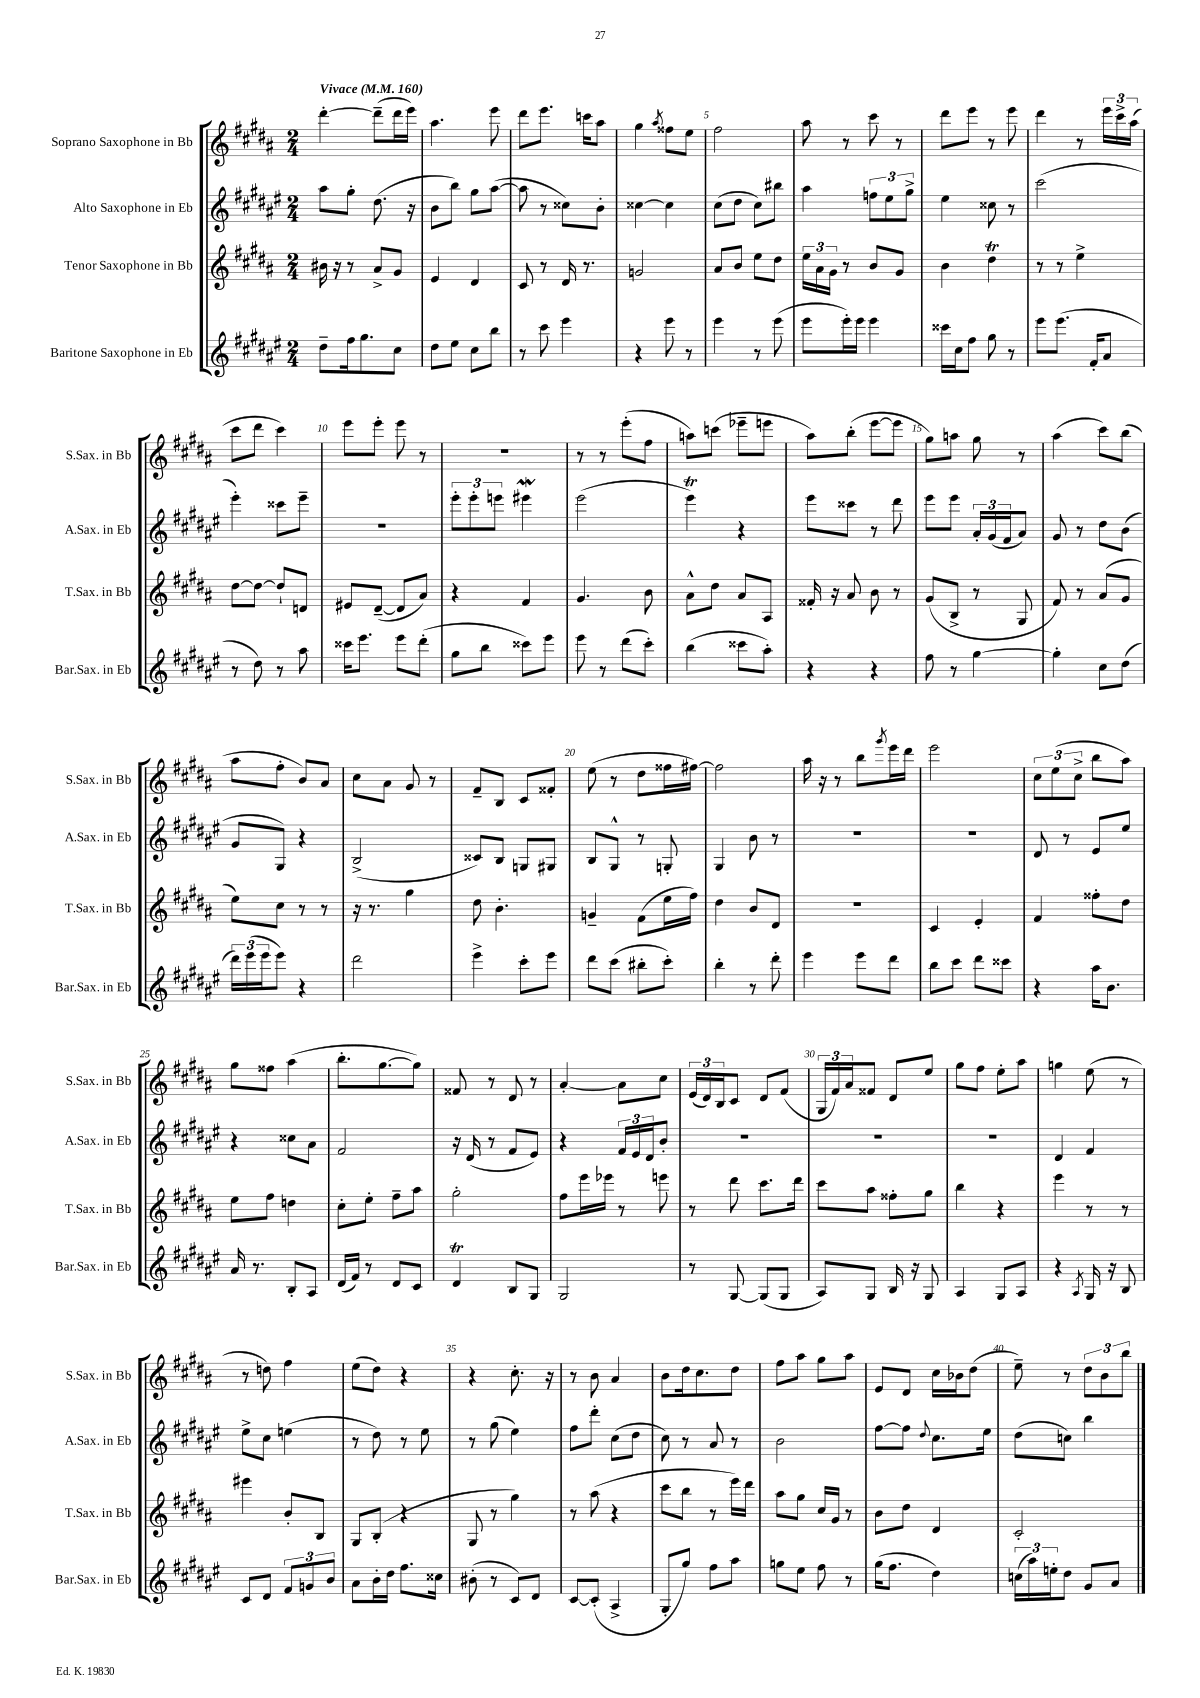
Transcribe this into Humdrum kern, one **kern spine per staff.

**kern	**kern	**kern	**kern
*staff4	*staff3	*staff2	*staff1
*clefG2	*clefG2	*clefG2	*clefG2
*k[f#c#g#d#a#e#]	*k[f#c#g#d#a#]	*k[f#c#g#d#a#e#]	*k[f#c#g#d#a#]
*M2/4	*M2/4	*M2/4	*M2/4
*MM160	*MM160	*MM160	*MM160
8dd#~	16b#	8aa#	[4ddd#'
.	16r	.	.
16ff#	8r	8gg#'	.
8.gg#	.	.	.
.	8a#^	(8.dd#	(8ddd#~]
8cc#	8g#	.	16ddd#
.	.	16r	16eee)
=	=	=	=
8dd#	4e	8b	4.aa#
8ee#	.	8bb)	.
8cc#	4d#	8gg#	.
8bb	.	([8aa#	8eee
=	=	=	=
8r	8c#	8aa#]	8ddd#
8ccc#	8r	8r	8.eee
4eee#	16d#	8cc##)	.
.	8.r	.	16ccc
.	.	8b'	8aa#
=	=	=	=
4r	2g	[4cc##	4gg#
.	.	.	8qaa#
8eee#	.	4cc##]	8ff##
8r	.	.	8ee
=	=	=	=
4eee#	8a#	(8cc#	2ff#
.	8b	8dd#	.
8r	8ee	8cc#)	.
(8eee#	8dd#	8bb#	.
=	=	=	=
8eee#	24ee	4aa#	8aa#
.	24a#	.	.
.	24g#	.	.
16eee#')	8r	.	8r
16eee#	.	.	.
4eee#	8b	12ff	8ccc#
.	.	12ee#	.
.	8g#	.	8r
.	.	12gg#^	.
=	=	=	=
16ccc##	4b	4ee#	8ddd#
16cc#	.	.	.
8ff#	.	.	8eee
8gg#	4dd#	8cc##	8r
8r	.	8r	8eee
=	=	=	=
8eee#	8r	(2ccc#	4ddd#
(8.eee#	8r	.	.
.	4ee^	.	8r
16f#'	.	.	.
8a#	.	.	24eee
.	.	.	24ccc#^
.	.	.	(24aa#
=	=	=	=
8r	[8dd#	4eee#')	8ccc#
8dd#)	8dd#_	.	8ddd#
8r	8dd#`]	8ccc##	4ccc#)
8aa#	8d	8eee#~	.
=	=	=	=
16ccc##	8e#	2r	8eee
8.eee#	.	.	.
.	([8d#~	.	8eee'
8eee#	8d#]	.	8eee
(8ddd#'	8a#)	.	8r
=	=	=	=
8gg#	4r	12eee#'	2r
.	.	12eee#'	.
8bb	.	.	.
.	.	12eee	.
8ccc##)	4f#	4eee#	.
8eee#	.	.	.
=	=	=	=
8eee#	4.g#	(2eee#	8r
8r	.	.	8r
(8ddd#	.	.	(8eee'
8ccc#')	8b	.	8ff#
=	=	=	=
(4bb	8a#^^	4eee#)	8aa)
.	8dd#	.	(8ccc
8ccc##	8a#	4r	8eee-~
8aa#')	8A#	.	8eee
=	=	=	=
4r	16f##'	8eee#	8aa#)
.	16r	.	.
.	8a#	8ccc##	(8bb'
4r	8b	8r	[8eee
.	8r	8ddd#	8eee]
=	=	=	=
8ff#	(8g#	8eee#	8gg#)
8r	8B^	8eee#	8aa
[4gg#	8r	24a#'	8gg#
.	.	(24g#	.
.	.	24f#	.
.	8G#	8a#)	8r
=	=	=	=
4gg#']	8f#)	8g#	(4aa#
.	8r	8r	.
8cc#	(8a#	8dd#	8ccc#)
(8dd#	8g#	(8b	(8bb
=	=	=	=
24ddd#)	8ee)	8g#	8aa#
(24eee#	.	.	.
24eee#	.	.	.
8eee#)	8cc#	8G#)	8ff#'
4r	8r	4r	8b)
.	8r	.	8a#
=	=	=	=
2ddd#	16r	(2B^	8cc#
.	8.r	.	.
.	.	.	8a#
.	4gg#	.	8g#
.	.	.	8r
=	=	=	=
4eee#^	8dd#	8c##)	8f#~
.	4.b'	8B	8B
8ccc#'	.	8G	8c#
8eee#	.	8G#	8f##'
=	=	=	=
8ddd#	4g~	8B	(8ee
(8ccc#	.	8G#^^	8r
8bb#'	(8f#	8r	8dd#
8ccc#')	16ee	8G'	16ff##
.	16ff#)	.	[16ff#)
=	=	=	=
4bb'	4dd#	4G#	2ff#]
8r	8b	8b	.
8ddd#'	8d#	8r	.
=	=	=	=
4eee#	2r	2r	16aa#
.	.	.	16r
.	.	.	8r
8eee#	.	.	8bb
.	.	.	8qggg#
8ddd#	.	.	16eee
.	.	.	16ddd#
=	=	=	=
8bb	4c#	2r	2eee
8ccc#	.	.	.
8ddd#	4e'	.	.
8ccc##	.	.	.
=	=	=	=
4r	4f#	8d#	12cc#
.	.	.	(12ee
.	.	8r	.
.	.	.	12cc#^
16aa#	8ff##'	8e#	8bb
8.b	.	.	.
.	8dd#	8ee#	8aa#)
=	=	=	=
16a#	8ee	4r	8gg#
8.r	.	.	.
.	8ff#	.	8ff##
8B'	4dd	8cc##	(4aa#
8A#	.	8a#	.
=	=	=	=
(16d#	8cc#'	2f#	8.bb'
16f#)	.	.	.
8r	8ee'	.	.
.	.	.	[8.gg#
8d#	8ff#~	.	.
8c#	8aa#	.	8gg#])
=	=	=	=
4d#	2gg#'	16r	8f##
.	.	(16d#	.
.	.	8r	8r
8B	.	8f#	8d#
8G#	.	8e#)	8r
=	=	=	=
2G#	8ff#	4r	[4a#'
.	16eee	.	.
.	16eee-	.	.
.	8r	24f#	8a#]
.	.	24e#	.
.	.	24d#	.
.	8eee	8b'	8cc#
=	=	=	=
8r	8r	2r	(24e
.	.	.	24d#)
.	.	.	24B
[8G#	8ddd#	.	8c#
(8G#]	8.ccc#	.	8d#
8G#	.	.	(8f#
.	16ddd#	.	.
=	=	=	=
8A#)	8ccc#	2r	24G#
.	.	.	24f#)
.	.	.	24a#
8G#	8aa#	.	8f##
16B	8ff##'	.	8d#
16r	.	.	.
8G#	8gg#	.	8ee
=	=	=	=
4A#	4bb	2r	8gg#
.	.	.	8ff#
8G#	4r	.	8ee'
8A#	.	.	8aa#
=	=	=	=
4r	4eee	4d#	4gg
8qA#	.	.	.
16G#	8r	4f#	(8ee
16r	.	.	.
8B	8r	.	8r
=	=	=	=
8c#	4eee#	8ee#^	8r
8d#	.	8cc#	8dd)
12f#	8b'	(4ee	4ff#
12g	.	.	.
.	8B	.	.
12b	.	.	.
=	=	=	=
8a#	8G#	8r	(8ee
16b'	(8B'	8dd#)	8dd#)
16dd#	.	.	.
8.ff#	4r	8r	4r
.	.	8ee#	.
16cc##	.	.	.
=	=	=	=
(8b#'	8G#	8r	4r
8r	8r	(8gg#	.
8c#)	4gg#)	4ee#)	8.cc#'
8d#	.	.	.
.	.	.	16r
=	=	=	=
[8c#	8r	8ff#	8r
(8c#']	(8aa#	8ddd#'	8b
4A#^	4r	(8cc#	4a#
.	.	8dd#	.
=	=	=	=
8G#'	8ccc#	8cc#)	8b
8gg#)	8bb	8r	16dd#
.	.	.	8.cc#
8ff#	8r	8a#	.
8aa#	16eee)	8r	8dd#
.	16ddd#	.	.
=	=	=	=
8gg	8aa#	2b	8ff#
8ee#	8gg#	.	8aa#
8ff#	16cc#	.	8gg#
.	16g#	.	.
8r	8r	.	8aa#
=	=	=	=
(16gg#	8b	[8ff#	8e
8.ff#	.	.	.
.	8dd#	8ff#]	8d#
.	.	8qqdd#	.
4dd#)	4d#	8.cc#	16cc#
.	.	.	16b-
.	.	.	(8dd#
.	.	16ee#	.
=	=	=	=
(24cc	2c#'	(8dd#	8ee~)
24aa#)	.	.	.
24ee'	.	.	.
8dd#	.	8cc)	8r
8g#	.	4bb	12dd#
.	.	.	12b
8a#	.	.	.
.	.	.	12bb
==	==	==	==
*-	*-	*-	*-
